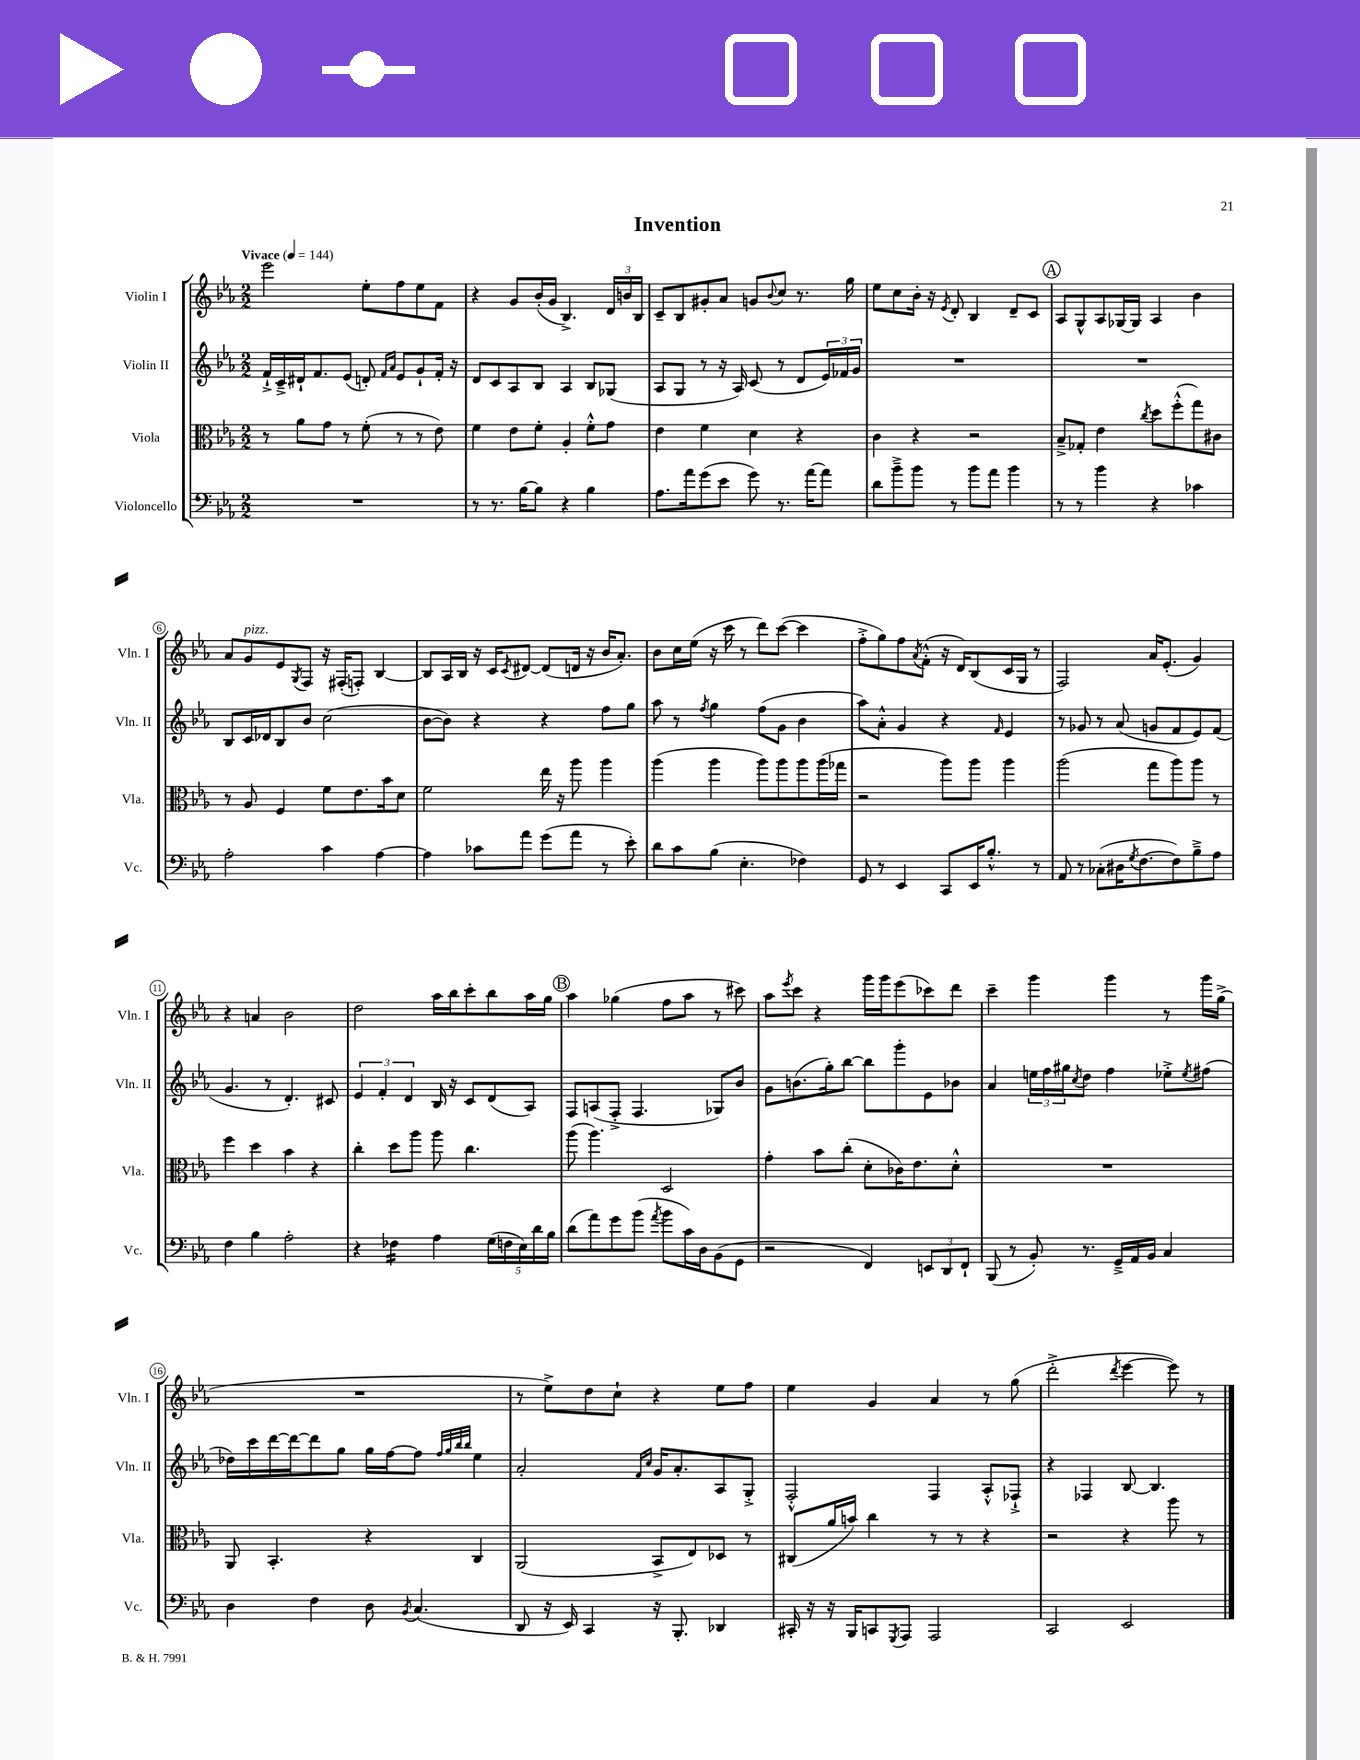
\header { title = "Invention" }
<<
\new StaffGroup <<
\new Staff = "s0" \with { instrumentName = "Violin I" shortInstrumentName = "Vln. I" } {
    \clef treble \key ees \major \numericTimeSignature \time 2/2 \tempo "Vivace" 4 = 144
    ees'''2 ees''8-. f''8 ees''8 f'8 |
    r4 g'8 bes'16-.( g'16 bes4.->) \tuplet 3/2 { d'16 b'16 bes16 } |
    c'8-- bes8 gis'8-. aes'8 g'8 \appoggiatura { bes'8 } c''8 r8. g''16 |
    ees''8 c''8 bes'16-. r16 \acciaccatura { ees'8 } d'8-. bes4 d'8-- c'8 |
    \mark \markup { \circle "A" } aes8 g8-^ aes8 ges16~ ges16 aes4 bes'4 |
    aes'8 g'8^\markup { \italic "pizz." } ees'8 \acciaccatura { g8 } f8 r16 fis16-.( f8-.) bes4~ |
    bes8 aes16 bes16 r16 c'16 \acciaccatura { c'8 } dis'8~ dis'8( d'16 r16 bes'16 aes'8.-.) |
    bes'8 c''16 ees''16( r16 c'''16 r8 d'''8) c'''8~( c'''4 |
    f''8-.-> g''8) f''8 \acciaccatura { aes'8 } f'8-.-^( r16 d'16) bes8( c'16 g16 r8 |
    f2) aes'16 ees'8.-.( g'4) |
    r4 a'4 bes'2 |
    d''2 aes''16 bes''16 c'''8-. bes''8 aes''16 g''16 |
    \mark \markup { \circle "B" } aes''4 ges''4( f''8 aes''8 r8 cis'''8) |
    aes''8 \acciaccatura { ees'''8 } c'''8 r4 g'''16 g'''16 ees'''8( ces'''8) d'''8 |
    c'''4-- g'''4 g'''4 r8 g'''16 g''16->( |
    R1 |
    r8 ees''8->) d''8 c''8-! r4 ees''8 f''8 |
    ees''4 g'4 aes'4 r8 g''8( |
    d'''2-.-> \acciaccatura { d'''8 } ees'''4~ ees'''8) r8 \bar "|." |
}
\new Staff = "s1" \with { instrumentName = "Violin II" shortInstrumentName = "Vln. II" } {
    \clef treble \key ees \major \numericTimeSignature \time 2/2
    f'16-!-> c'16---> dis'16-! f'8. ees'8( d'8-.) \grace { f'16 aes'16 } ees'8 g'8-! f'16-. r16 |
    d'8 c'8 aes8 bes8 aes4 bes8 ges8( |
    aes8 g8 r8 r16 aes16) c'8( r8 d'8 \tuplet 3/2 { ees'16) fes'16 g'16 } |
    R1 |
    \mark \markup { \circle "A" } R1 |
    bes8 c'16 des'16 bes8 bes'8 c''2( |
    bes'8~ bes'8) r4 r4 f''8 g''8 |
    aes''8 r8 \acciaccatura { f''8 } g''4 f''8( g'8 bes'4 |
    aes''8) aes'8-.-^ g'4 r4 \grace { f'16 } ees'4 |
    r8 ges'8 r8 aes'8( g'8 f'8 ees'8) f'8( |
    g'4. r8 d'4.-.) cis'8 |
    \tuplet 3/2 { ees'4 f'4-. d'4 } bes16 r16 c'8 d'8( aes8) |
    \mark \markup { \circle "B" } f8 a8( f8-.-> f4. ges8) bes'8 |
    g'8 b'8.( g''16-.) bes''8~ bes''8 g'''8-. ees'8 bes'8 |
    aes'4 \tuplet 3/2 { e''16 f''16 gis''16 } \acciaccatura { c''8 } d''8 f''4 ees''8-.-> \acciaccatura { ees''8 } fis''8( |
    des''16) c'''16 d'''16~ d'''16~ d'''8 g''8 g''16 f''16~ f''8 \grace { f''32 g''32 bes''32 bes''32 } ees''4 |
    aes'2-. \grace { f'16 c''16 } g'16 aes'8.-. aes8 g8-.-> |
    f2-.-^ f4 aes8-.-^ fes8-!-> |
    r4 fes4 bes8~ bes4. \bar "|." |
}
\new Staff = "s2" \with { instrumentName = "Viola" shortInstrumentName = "Vla." } {
    \clef alto \key ees \major \numericTimeSignature \time 2/2
    r8 aes'8 g'8 r8 f'8-.( r8 r8 ees'8) |
    f'4 ees'8 f'8-. aes4-. f'8-.-^ g'8 |
    ees'4 f'4 d'4 r4 |
    c'4 r4 r2 |
    \mark \markup { \circle "A" } bes8---> ges8-. ees'4 \acciaccatura { c''8 } d''8 f''8-.-^( g''8) cis'8 |
    r8 aes8 f4 f'8 ees'8. bes'16 d'8 |
    f'2 ees''16 r16 aes''8 aes''4 |
    aes''4( aes''4 aes''8) aes''8 aes''8 aes''16( ges''16 |
    r2 aes''8) aes''8 aes''4 |
    aes''2( g''8 aes''8) aes''8 r8 |
    f''4 d''4 bes'4 r4 |
    c''4-. d''8 aes''8 aes''8 c''4. |
    \mark \markup { \circle "B" } aes''8( aes''4.) d2 |
    g'4-. bes'8 c''8-.( d'8-. ces'16) ees'8. d'8-.-^ |
    R1 |
    aes,8 bes,4.-. r4 c4 |
    aes,2( bes,8-> ees8) des8 r8 |
    cis8( aes'16 b'16) c''4 r8 r8 r4 |
    r2 r4 aes''8 r8 \bar "|." |
}
\new Staff = "s3" \with { instrumentName = "Violoncello" shortInstrumentName = "Vc." } {
    \clef bass \key ees \major \numericTimeSignature \time 2/2
    R1 |
    r8 r8. bes16~ bes8 r4 bes4 |
    aes8. aes'16 g'8( ees'8 g'8) r8. aes'16~ aes'8 |
    d'8 bes'8---> bes'8 r8 bes'8 aes'8 bes'4 |
    \mark \markup { \circle "A" } r8 r8 bes'4 r4 ces'4 |
    aes2-. c'4 aes4~ |
    aes4 ces'8 aes'8 g'8( aes'8 r8 ees'8-.) |
    d'8 c'8 bes8( ees4.-. fes4) |
    g,8 r8 ees,4 c,8 ees,16 bes8.-.-^ r8 |
    aes,8 r8 ces8-.( dis16 \acciaccatura { g8 } f8.~ f8) bes8---> aes8 |
    f4 bes4 aes2-. |
    r4 fes4:16 aes4 \tuplet 5/4 { g16( f16 ees16) d'16 bes16 } |
    \mark \markup { \circle "B" } d'8( aes'8) g'8 bes'8( \acciaccatura { aes'8 } bes'8 c'16) d16 bes,8( g,8 |
    r2 f,4) \tuplet 3/2 { e,8 d,8 f,8-! } |
    bes,,8( r8 bes,8-.) r8. g,16---> aes,16 bes,16 c4 |
    d4 f4 d8 \acciaccatura { bes,8 } c4.( |
    d,8 r16 ees,16) c,4 r16 bes,,8.-. des,4 |
    cis,16-. r16 r16 bes,,16 c,8 \acciaccatura { g,,8 } aes,,8 aes,,2 |
    c,2 ees,2 \bar "|." |
}
>>
>>
\layout { \context { \Score \override BarNumber.stencil = #(make-stencil-circler 0.1 0.3 ly:text-interface::print) } }
